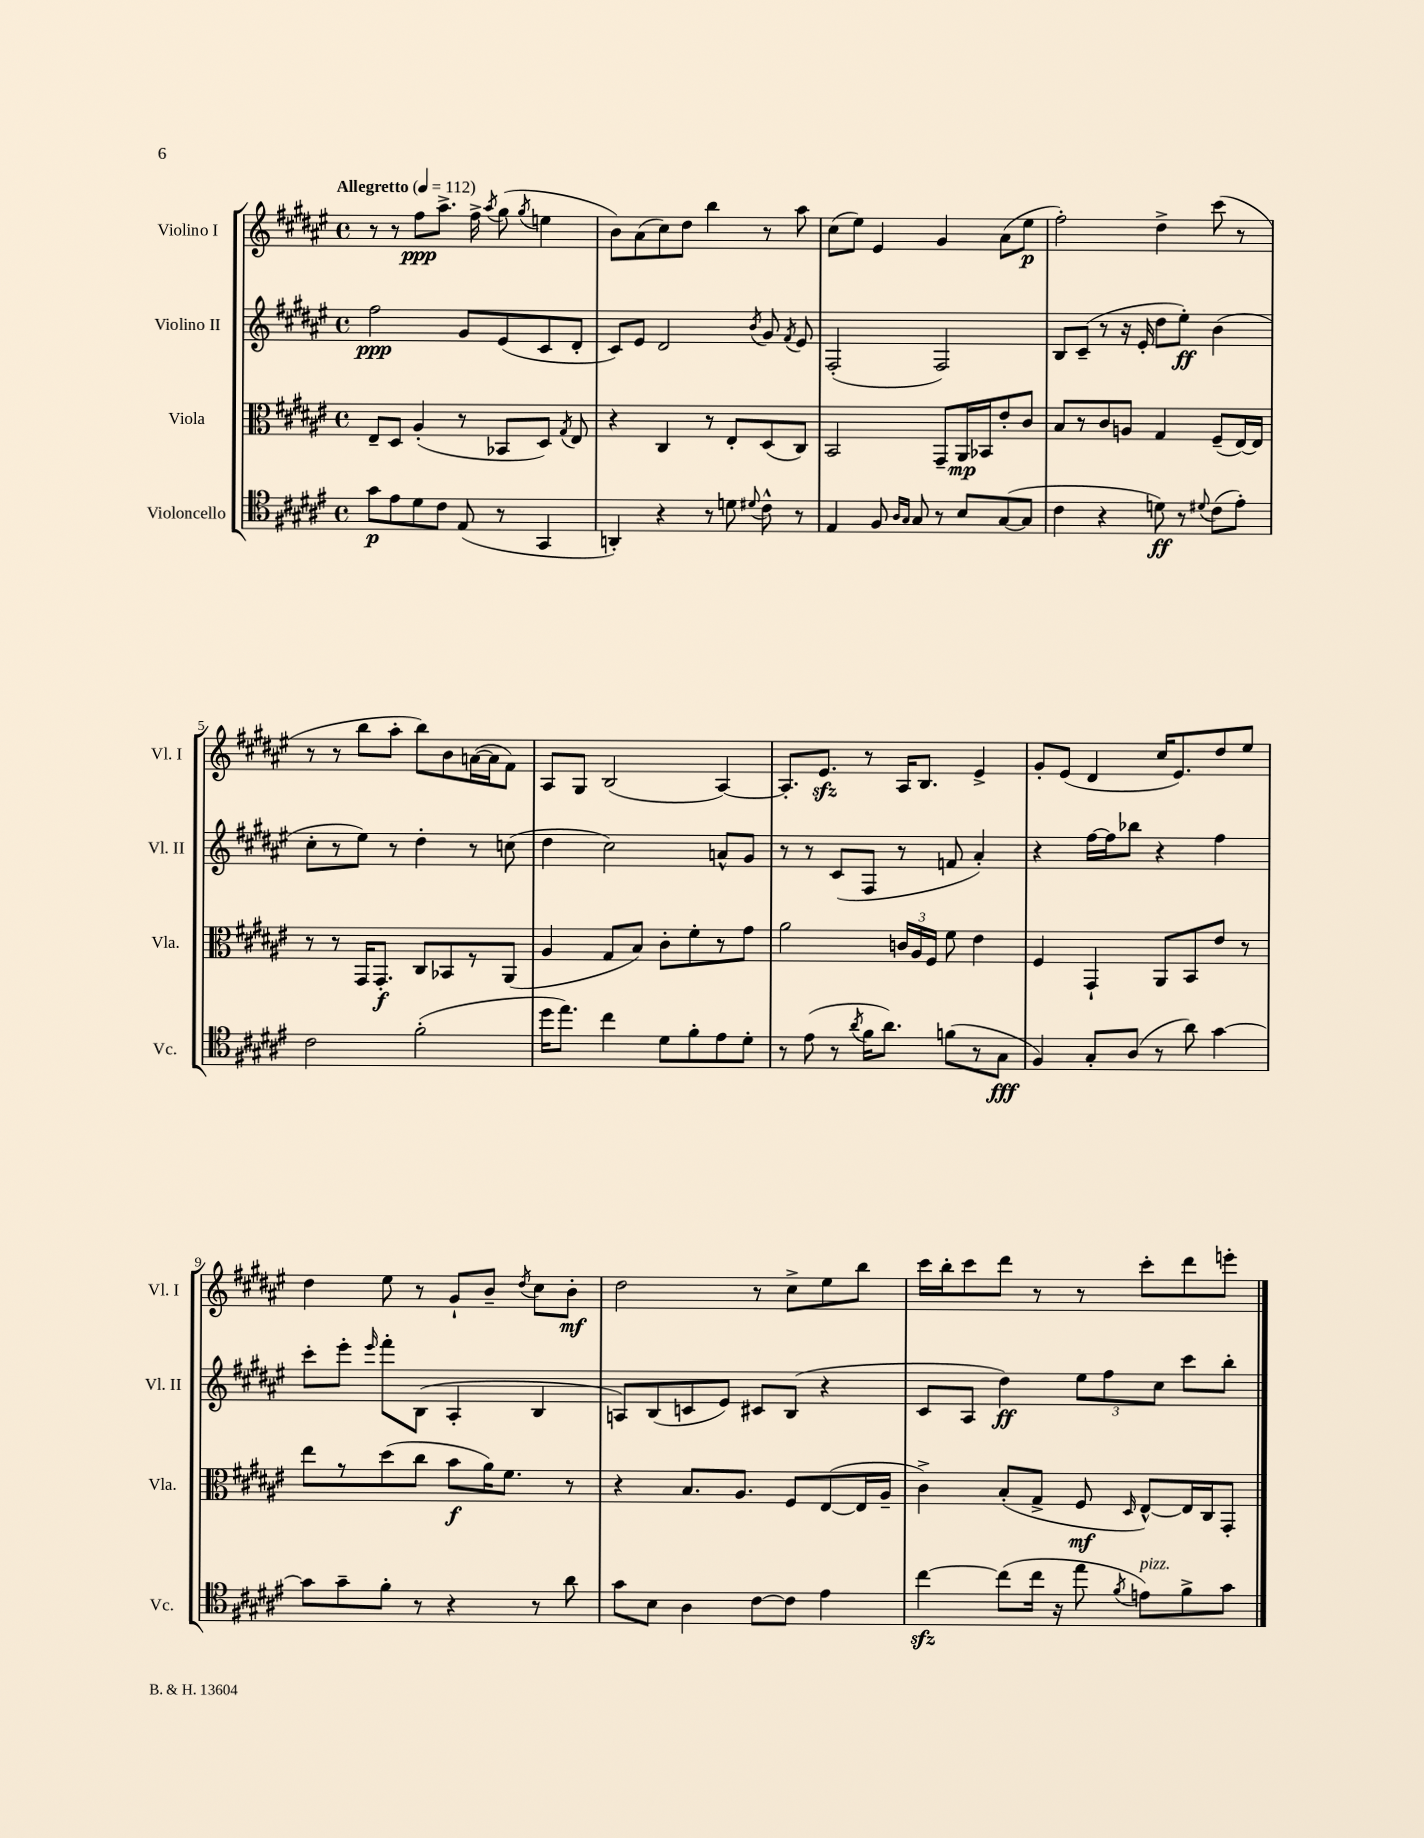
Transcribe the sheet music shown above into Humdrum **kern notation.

**kern	**kern	**kern	**kern
*staff4	*staff3	*staff2	*staff1
*clefC4	*clefC3	*clefG2	*clefG2
*k[f#c#g#d#a#e#]	*k[f#c#g#d#a#e#]	*k[f#c#g#d#a#e#]	*k[f#c#g#d#a#e#]
*M4/4	*M4/4	*M4/4	*M4/4
*met(c)	*met(c)	*met(c)	*met(c)
*MM112	*MM112	*MM112	*MM112
8g#	8E#~	2ff#	8r
8e#	8D#	.	8r
8d#	(4A#'	.	8ff#
8c#	.	.	8.aa#^
(8E#	8r	8g#	.
.	.	.	16ff#^
.	.	.	8qaa#
8r	8BB-	(8e#	(8gg#
.	.	.	8qgg#
4GG#	8D#)	8c#	4ee
.	8qG#	.	.
.	8E#	8d#'	.
=	=	=	=
4AA')	4r	8c#)	8b)
.	.	8e#	(8a#
4r	4C#	2d#	8cc#)
.	.	.	8dd#
8r	8r	.	4bb
8d	8E#'	.	.
8qqd#	.	8qb	.
8c#^^	(8D#	8g#	8r
.	.	8qf#	.
8r	8C#)	8e#	8aa#
=	=	=	=
4E#	2BB	(2F#'	(8cc#
.	.	.	8ee#)
8F#	.	.	4e#
16qqA#	.	.	.
16qqG#	.	.	.
8G#	.	.	.
8r	8GG#~	2F#)	4g#
8B	16AA#	.	.
.	16BB-	.	.
([8G#	8e#'	.	(8a#
8G#]	8c#	.	8ee#
=	=	=	=
4c#	8B	8B	2ff#')
.	8r	(8c#~	.
4r	8c#	8r	.
.	8A	16r	.
.	.	16e#'	.
8d)	4G#	8dd#	4dd#^
8r	.	8ee#')	.
8qqd#	.	.	.
(8c#	(8F#~	(4b	(8ccc#
8e#')	[16E#)	.	8r
.	16E#]	.	.
=	=	=	=
2c#	8r	8cc#'	8r
.	8r	8r	8r
.	16GG#	8ee#)	8bb
.	8.GG#'	.	.
.	.	8r	8aa#'
(2f#'	8C#	4dd#'	8bb)
.	8BB-	.	8b
.	8r	8r	([16a
.	.	.	16a]
.	(8AA#	(8cc	8f#)
=	=	=	=
16dd#	4A#	4dd#	8A#
8.ee#)	.	.	.
.	.	.	8G#
4cc#	8G#	2cc#)	(2B
.	8B)	.	.
8d#	8c#'	.	.
8f#'	8f#'	.	.
8e#	8r	8a^^	[4A#)
8d#'	8g#	8g#	.
=	=	=	=
8r	2a#	8r	8.A#']
(8e#	.	8r	.
.	.	.	8.e#
8r	.	(8c#	.
8qa#	.	.	.
16f#	.	8F#	8r
8.a#)	.	.	.
.	24c	8r	16A#
.	24A#	.	.
.	.	.	8.B
.	24F#	.	.
(8f	8f#	8f	.
8r	4e#	4a#')	4e#^
8G#	.	.	.
=	=	=	=
4F#)	4F#	4r	8g#'
.	.	.	(8e#
8G#'	4GG#`	[16ff#	4d#
.	.	16ff#]	.
(8A#	.	8bb-	.
8r	8AA#	4r	16cc#
.	.	.	8.e#)
8a#)	8BB	.	.
[4g#	8e#	4ff#	8dd#
.	8r	.	8ee#
=	=	=	=
8g#]	8ee#	8ccc#'	4dd#
8g#~	8r	8eee#'	.
.	.	16qqeee#	.
8f#'	(8dd#	8fff#'	8ee#
8r	8cc#	(8B	8r
4r	8b	4A#'	8g#`
.	16a#)	.	8b~
.	8.f#	.	.
.	.	.	8qdd#
8r	.	4B	8cc#
8a#	8r	.	8b'
=	=	=	=
8g#	4r	8A)	2dd#
8B	.	(8B	.
4A#	8.B	8c	.
.	.	8e#)	.
.	8.A#	.	.
[8c#	.	8c#	8r
8c#]	8F#	(8B	8cc#^
4e#	([8E#	4r	8ee#
.	16E#]	.	8bb
.	16A#~	.	.
=	=	=	=
[4cc#	4c#^)	8c#	16ccc#
.	.	.	16bb'
.	.	8A#	8ccc#
(8cc#]	(8B'	4dd#)	8ddd#
16cc#	8G#^	.	8r
16r	.	.	.
8ee#	8F#	12ee#	8r
.	.	12ff#	.
8qf#	16qqD#	.	.
8e)	[8E#^^)	.	8ccc#'
.	.	12cc#	.
8f#^	16E#]	8ccc#	8ddd#
.	16C#	.	.
8g#	8GG#'	8bb'	8eee'
==	==	==	==
*-	*-	*-	*-
